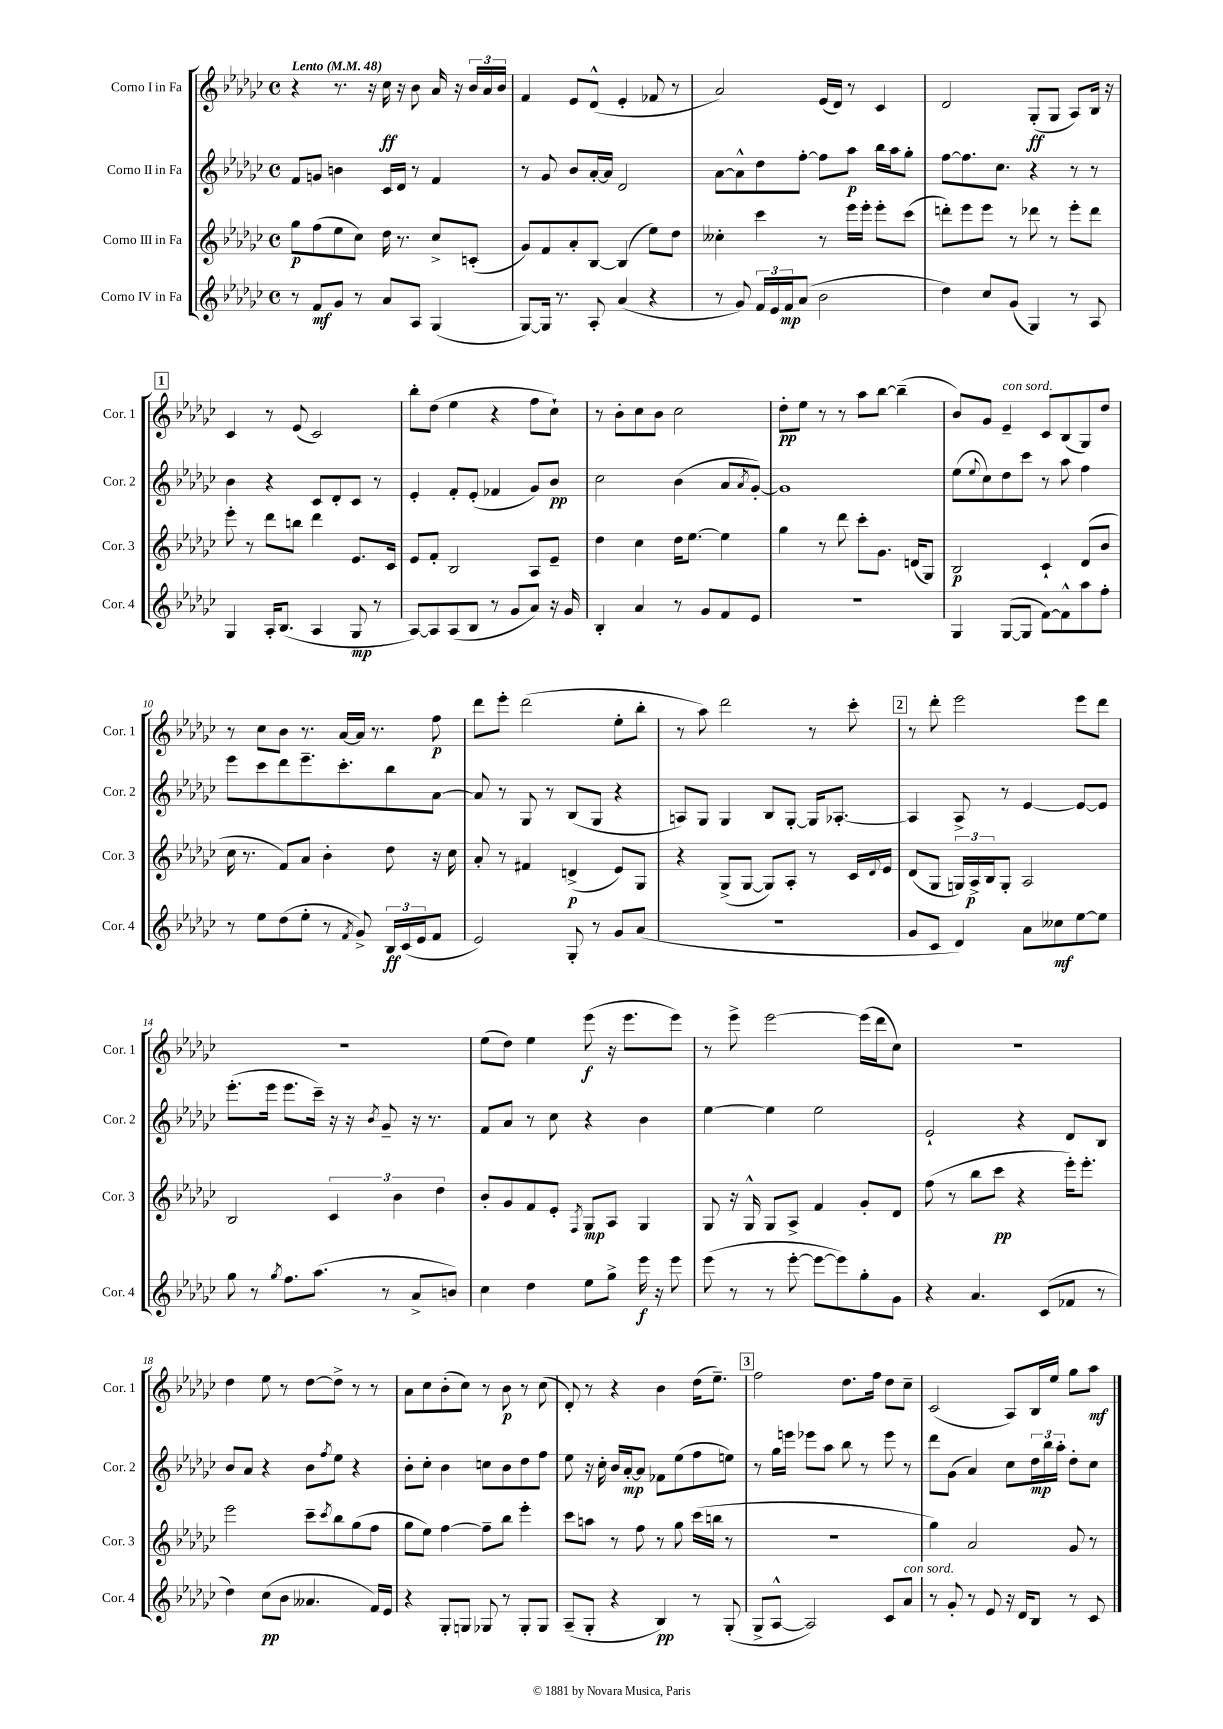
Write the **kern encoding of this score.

**kern	**kern	**kern	**kern
*staff4	*staff3	*staff2	*staff1
*clefG2	*clefG2	*clefG2	*clefG2
*k[b-e-a-d-g-c-]	*k[b-e-a-d-g-c-]	*k[b-e-a-d-g-c-]	*k[b-e-a-d-g-c-]
*M4/4	*M4/4	*M4/4	*M4/4
*met(c)	*met(c)	*met(c)	*met(c)
*MM48	*MM48	*MM48	*MM48
8r	8gg-	8f	4r
8f	(8ff	8g	.
8g-	8ee-	4b	8.r
8r	8cc-)	.	.
.	.	.	16r
8a-	16dd-	16c-	16cc-
.	8.r	16d-	16r
8A-	.	8r	8b-
(4G-	8cc-^	4f	16a-
.	.	.	16r
.	(8c'	.	24b-
.	.	.	24a-
.	.	.	24b-
=	=	=	=
[8G-)	8g-)	8r	4f
16G-]	8f	8g-	.
8.r	.	.	.
.	8a-'	8b-	8e-
8A-'	[8B-	[16a-'	(8d-^^
.	.	16a-]	.
(4a-	(4B-]	2d-	4e-'
4r	8ee-)	.	8f-
.	8dd-	.	8r
=	=	=	=
8r	4cc--'	[8a-	2a-)
8g-)	.	8a-^^]	.
24f	4ccc-	8dd-	.
24e-	.	.	.
24f	.	.	.
(8a-	.	[8ff'	.
2b-	8r	8ff]	(16e-
.	.	.	16d-)
.	16eee-	8aa-	8r
.	16eee-'	.	.
.	8eee-'	16bb-	4c-
.	.	16aa-	.
.	(8ccc-	8gg-'	.
=	=	=	=
4dd-)	8ddd')	[8ff	2d-
.	8eee-	8.ff]	.
8cc-	8eee-	.	.
.	.	8.cc-	.
(8g-	8r	.	.
4G-)	8ddd-	4r	(8G-'
.	8r	.	8G-
8r	8eee-'	8r	8A-)
8A-	8ddd-	8r	16B-
.	.	.	16r
=	=	=	=
4G-	8eee-'	4b-	4c-
.	8r	.	.
16A-'	8ddd-	4r	8r
(8.B-	.	.	.
.	8bb	.	(8e-
4A-	4ddd-	8c-	2c-)
.	.	8d-'	.
8G-	8.e-	8c-	.
8r	.	8r	.
.	16c-	.	.
=	=	=	=
[8A-)	8e-	4e-'	8bb-'
8A-]	8f'	.	(8dd-
(8A-	2B-	8f'	4ee-
8B-	.	(8e-'	.
8r	.	4f-	4r
8g-	.	.	.
8a-)	8A-	8g-)	8ff
16r	8e-~	8b-	8cc-`)
16g-	.	.	.
=	=	=	=
4B-'	4dd-	2cc-	8r
.	.	.	8b-'
4a-	4cc-	.	8cc-
.	.	.	8b-
8r	16dd-	(4b-	2cc-
.	[8.ee-	.	.
8g-	.	.	.
8f	4ee-]	8a-	.
.	.	8qa-	.
8e-	.	[8g-')	.
=	=	=	=
1r	4gg-	1g-]	8dd-'
.	.	.	8ee-
.	8r	.	8r
.	8ddd-	.	8r
.	8ccc-'	.	8aa-
.	8.g-	.	[8bb-
.	.	.	(4bb-~]
.	(16d	.	.
.	8G-)	.	.
=	=	=	=
4G-	2B-	(8ee-	8b-)
.	.	8qqee-	.
.	.	8cc-)	8g-
([8G-	.	8dd-	4e-~
8G-]	.	8ccc-	.
[8f)	4c-`	8r	8c-
8f^^]	.	8aa-	(8B-
8aa-	(8d-	4ff	8G-)
8ff'	8b-	.	8dd-
=	=	=	=
8r	16cc-	8eee-	8r
.	8.r	.	.
8ee-	.	8ccc-	8cc-
(8dd-	8f)	8ddd-	8b-
8ee-'	8a-	8.eee-~	8.r
8r	4b-'	.	.
.	.	8.ccc-'	[16a-
8qf	.	.	.
8g-^)	.	.	16a-]
.	.	.	8.r
24B-	8dd-	8bb-	.
(24c-	.	.	.
24e-	.	.	.
8f	16r	[8a-	8ff
.	16cc-	.	.
=	=	=	=
2e-)	8a-'	8a-]	8ddd-
.	8r	8r	8eee-'
.	4f#	8G-	(2ddd-
.	.	8r	.
8G-'	(4d^	(8B-	.
8r	.	8G-	.
8g-	8e-)	4r	8ee-'
(8a-	8G-	.	8bb-'
=	=	=	=
1r	4r	8A)	8r
.	.	8G-	8aa-)
.	(8G-^	4G-	2ddd-
.	[8G-	.	.
.	8G-])	8B-	.
.	8A-'	[8G-'	.
.	8r	16G-]	8r
.	.	[8.A-'	.
.	16c-	.	8ccc-'
.	8qqd-	.	.
.	16e-	.	.
=	=	=	=
8g-	(8d-	4A-]	8r
8c-	8G-	.	8ddd-'
4d-)	24G)	8A-^	2eee-
.	24A-^	.	.
.	24B-	.	.
.	8G'	8r	.
8a-	2A-	[4e-	.
8cc--	.	.	.
[8ee-	.	8e-_	8eee-
8ee-]	.	8e-]	8ddd-
=	=	=	=
8gg-	2B-	(8.eee-'	1r
8r	.	.	.
.	.	16eee-	.
8qgg-	.	.	.
8.ff	.	8.eee-	.
(8.aa-	.	16ccc-~)	.
.	6c-	16r	.
.	.	16r	.
.	.	8qb-	.
8r	.	8g-~	.
.	6b-	.	.
8a-^	.	16r	.
.	.	8.r	.
.	6dd-	.	.
8b)	.	.	.
=	=	=	=
4cc-	8b-'	8f	(8ee-
.	8g-	8a-	8dd-)
4dd-	8f	8r	4ee-
.	8e-'	8cc-	.
.	8qF	.	.
8ee-	8G-	4r	(8eee-
8gg-^	8A-	.	16r
.	.	.	8.eee-
16eee-	4G-	4b-	.
16r	.	.	.
8eee-	.	.	8eee-)
=	=	=	=
(8eee-	8G-	[4ee-	8r
8r	16r	.	8eee-^
.	16G-^^	.	.
8r	8G-	4ee-]	[2eee-
[8eee-'	8A-^	.	.
8eee-_	4f	2ee-	.
8eee-])	.	.	.
8gg-'	8g-'	.	(16eee-]
.	.	.	16ddd-
8g-	8d-	.	8cc-)
=	=	=	=
4r	(8ff	2e-`	1r
.	8r	.	.
4.a-	8bb-	.	.
.	8ccc-	.	.
.	4r	4r	.
(8c-	.	.	.
8f-	16eee-')	8d-	.
.	8.eee-'	.	.
8r	.	8B-	.
=	=	=	=
4dd-)	2eee-	8b-	4dd-
.	.	8a-	.
(8cc-	.	4r	8ee-
8b-	.	.	8r
4.a--	8ccc-~	8b-	[8dd-
.	8qccc-	8qff	.
.	8bb-	8ee-	8dd-^]
.	(8gg-	4r	8r
16f)	8ff	.	8r
16e-	.	.	.
=	=	=	=
4r	8gg-	8b-'	8a-
.	8ee-)	8cc-'	8cc-
8G-'	[4ff	4b-	(8b-'
8G	.	.	8cc-)
8G-	8ff~]	8cc	8r
8r	8bb-	8b-	8b-
8G-'	4eee-'	8dd-	8r
8G-	.	8ff	(8cc-
=	=	=	=
(8A-~	8ccc-	8ee-	8d-')
8G-'	8aa	16r	8r
.	.	16cc-'	.
4r	8r	16b-	4r
.	.	[16a-'	.
.	8ff	8a-]	.
4B-)	8r	8f-	4b-
.	8gg-	(8ee-	.
8r	(16ccc-	8ff	(16dd-
.	16bb	.	8.ee-~)
(8G-'	8r	8ee)	.
=	=	=	=
8G-^	1r	8r	2ff
[8A-^^	.	16gg-	.
.	.	16eee	.
2A-])	.	8eee-	.
.	.	8aa-	.
.	.	8bb-	8.dd-
.	.	8r	.
.	.	.	16ff
8c-	.	8eee-	8dd-
8a-	.	8r	8cc-~
=	=	=	=
8r	4gg-)	8ddd-	(2c-
8g-'	.	(8g-	.
8r	2a-	4a-)	.
8e-	.	.	.
16r	.	8cc-	8A-)
16d-	.	.	.
8B-	.	24dd-	16B-
.	.	24bb-	.
.	.	.	16ee-
.	.	24aa-'	.
8r	8g-	8dd-'	8gg-
8c-	8r	8cc-	8aa-
==	==	==	==
*-	*-	*-	*-
